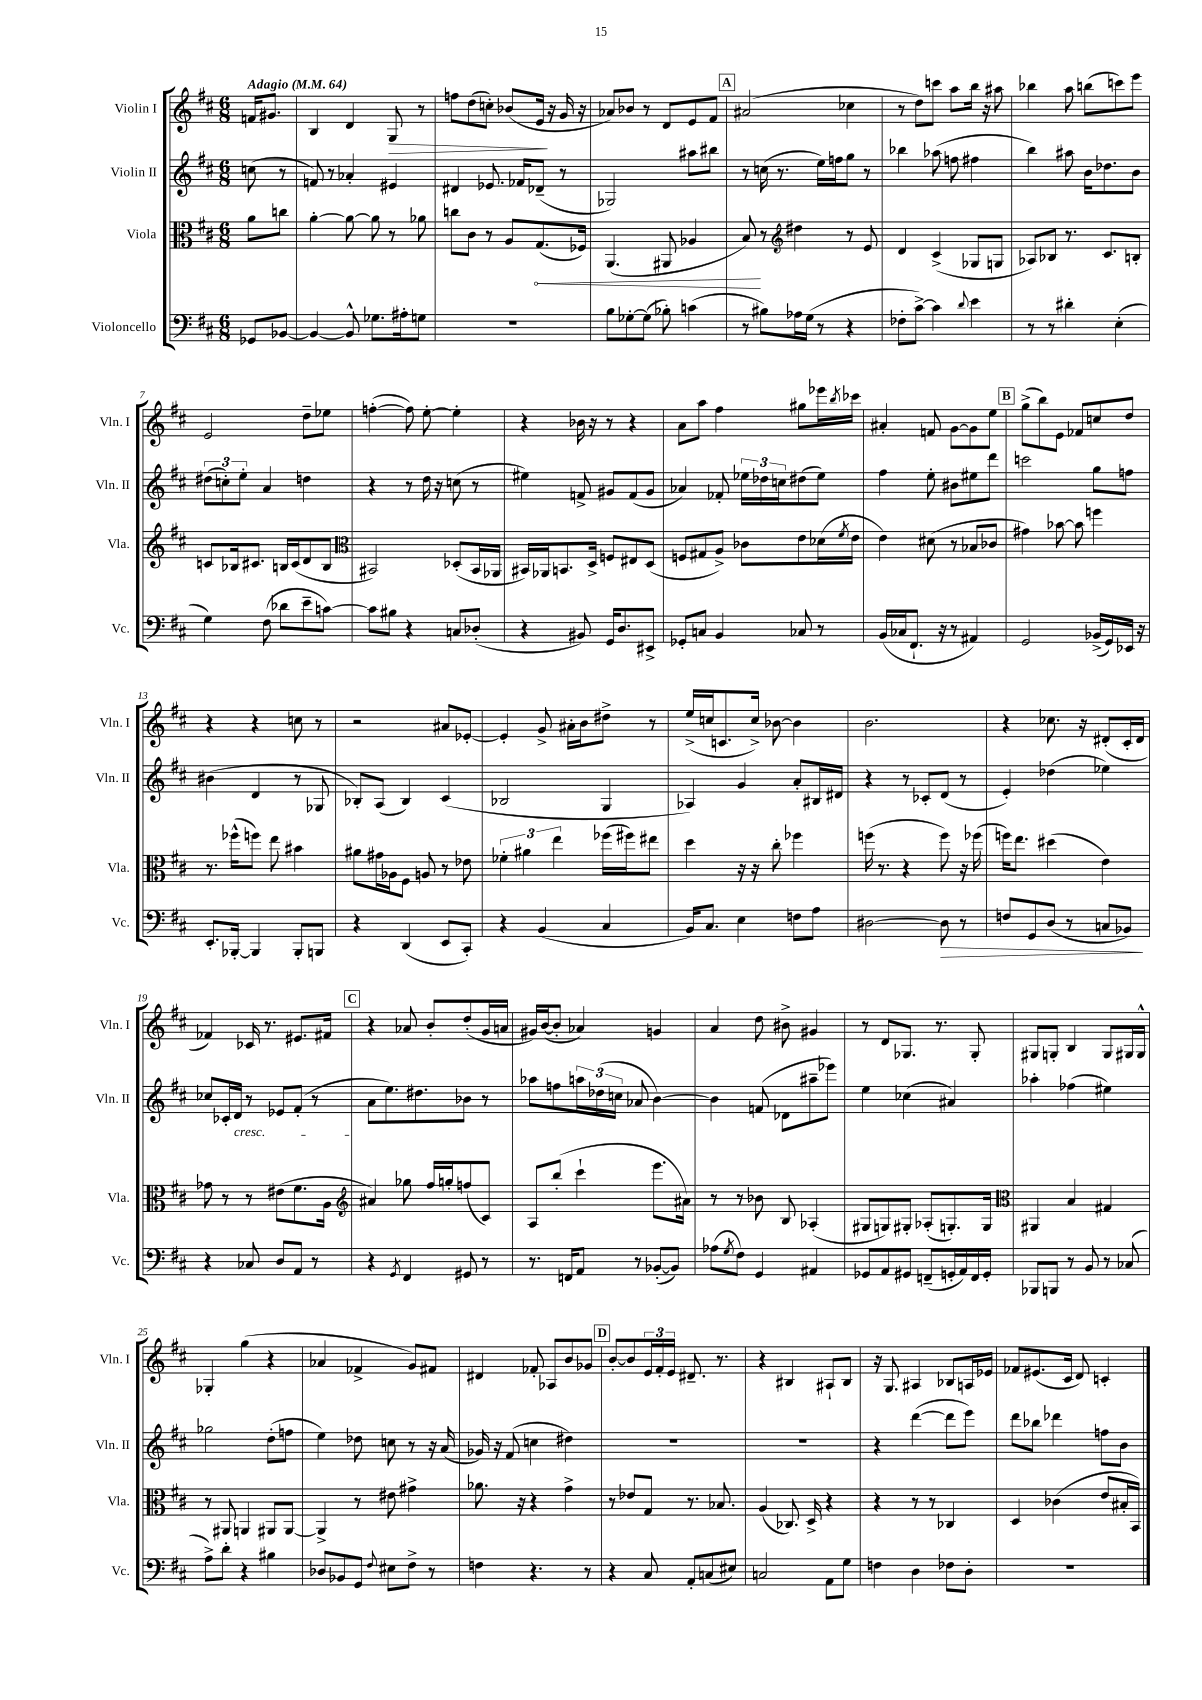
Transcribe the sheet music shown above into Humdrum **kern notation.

**kern	**dynam	**kern	**dynam	**kern	**kern	**dynam
*part4	*part4	*part3	*part3	*part2	*part1	*part1
*staff4	*staff4	*staff3	*staff3	*staff2	*staff1	*staff1
*I"Violoncello	*	*I"Viola	*	*I"Violin II	*I"Violin I	*
*I'Vc.	*	*I'Vla.	*	*I'Vln. II	*I'Vln. I	*
*clefF4	*	*clefC3	*	*clefG2	*clefG2	*
*k[f#c#]	*	*k[f#c#]	*	*k[f#c#]	*k[f#c#]	*
*M6/8	*	*M6/8	*	*M6/8	*M6/8	*
*MM64	*	*MM64	*	*MM64	*MM64	*
=	=	=	=	=	=	=
!	!	!	!	!	!LO:TX:a:B:t=Adagio	!
8GG-X/L	.	8a\L	.	(8ccn\	16fn/KL	.
.	.	.	.	.	8.g#X/J	.
[8BB-X/J	.	8ccn\J	.	8r	.	.
=1	=1	=1	=1	=1	=1	=1
4BB-/_	.	[4a'\	.	8fn/)	4B/	.
.	.	.	.	8r	.	.
8BB-^^/]	.	8a\_	.	4a-X'/	4d/	.
8.G-X\L	.	8a\]	.	.	.	.
!	!	!	!	!	!	!LO:HP:b
.	.	8r	.	4e#X/	8G/	>
16A#X'\k	.	.	.	.	.	.
8Gn\J	.	8a-X\	.	.	8r	.
=2	=2	=2	=2	=2	=2	=2
2.r	.	8ccn\L	.	4d#X/	8ffn\L	.
.	.	8c#\J	.	.	(8dd\	.
.	.	8r	.	8.e-X/	8ccn'\J)	.
.	.	8A/L	.	.	(8b-X/L	.
.	.	.	.	16f-X/KL	.	.
!	!	!	!LO:HP:b	!	!	!
.	.	(8.G/	<	(8d-X~/J	16e/Jk	.
.	.	.	.	.	16r	]
.	.	.	.	8r	16g/	.
.	.	16F-X/Jk)	.	.	16r	.
=3	=3	=3	=3	=3	=3	=3
8B\L	.	(4.AA/	.	2G-X/)	8a-X/L)	.
[8G-X'\	.	.	.	.	8b-X/J	.
(8G-\J]	.	.	.	.	8r	.
8B-X'\)	.	8AA#X/	.	.	8d/L	.
(4cn\	.	4A-X/	.	8aa#X\L	8e/	.
.	.	.	.	8bb#X\J	8f#/J	.
!!LO:REH:place=s1:t=A
=4	=4	=4	=4	=4	=4	=4
8r	.	8B/)	.	8r	(2a#X/	.
8B#X\L)	.	8r	[	(16ccn\	.	.
.	.	.	.	8.r	.	.
*	*	*clefG2	*	*	*	*
16A-X\L	.	4dd#X\	.	.	.	.
(16G\JJ	.	.	.	.	.	.
8r	.	.	.	16ee\LL)	.	.
.	.	.	.	16ffn\J	.	.
4r	.	8r	.	8gg\J	4cc-X\	.
.	.	8e/	.	8r	.	.
=5	=5	=5	=5	=5	=5	=5
8F-X'\L	.	4d/	.	4bb-X\	8r	.
[8c#^\J)	.	.	.	.	8dd\L)	.
4c#\]	.	(4c#^/	.	(8aa-X\	8cccn\J	.
.	.	.	.	8ffn\	8aa\L	.
8qqd/	.	.	.	.	.	.
4e\	.	8G-X/L	.	4ff#X\	16bb\Jk	.
.	.	.	.	.	16r	.
.	.	8Gn/J	.	.	8aa#X\	.
=6	=6	=6	=6	=6	=6	=6
8r	.	8A-X/L)	.	4bb\)	4bb-X\	.
8r	.	8B-X/J	.	.	.	.
4d#X'\	.	8.r	.	8aa#X\	8aa\	.
.	.	.	.	16b\KL	(8bbn\L	.
.	.	8.c#/L	.	8.dd-X\	.	.
(4E'\	.	.	.	.	8cccn\)	.
.	.	8Bn'/J	.	8b\J	8eee\J	.
!!LO:LB:g=z
=7	=7	=7	=7	=7	=7	=7
4G\)	.	8cn/L	.	(12dd#X\L	2e/	.
.	.	.	.	12ccn'\)	.	.
.	.	16B-X/k	.	.	.	.
.	.	.	.	12ee'\J	.	.
.	.	8.c#X/J	.	.	.	.
(8F#\	.	.	.	4a/	.	.
8d-X\L	.	16Bn/LL	.	.	.	.
.	.	(16c#/J	.	.	.	.
8e~\	.	8d/	.	4ddn\	8dd~\L	.
[8cn\J)	.	8B/J	.	.	8ee-X\J	.
=8	=8	=8	=8	=8	=8	=8
*	*	*clefC3	*	*	*	*
8c\L]	.	2BB#X/)	.	4r	([4ffn'\	.
8B#X\J	.	.	.	.	.	.
4r	.	.	.	8r	8ff\])	.
.	.	.	.	16dd\	[8ee'\	.
.	.	.	.	16r	.	.
8Cn/L	.	(8D-X'/L	.	(8ccn\	4ee'\]	.
(8D-X'/J	.	16BB#/L	.	8r	.	.
.	.	16AA-X/JJ	.	.	.	.
=9	=9	=9	=9	=9	=9	=9
4r	.	16BB#X/LL)	.	4ee#X\)	4r	.
.	.	16AA-X/J	.	.	.	.
.	.	8.BBn/	.	.	.	.
8BB#X/)	.	.	.	8fn^/	16b-X\	.
.	.	16D^/Jk	.	.	16r	.
16GG/KL	.	8Fn/L	.	8g#X/L	8r	.
8.D/	.	.	.	.	.	.
.	.	8E#X/	.	(8f/	4r	.
8EE#X^/J	.	(8D/J	.	8g#/J	.	.
=10	=10	=10	=10	=10	=10	=10
8GG-X'/L	.	8Fn/L	.	4a-X/)	8a\L	.
8Cn/J	.	8G#X/	.	.	8aa\J	.
4BB/	.	8A^/J)	.	8f-X'/	4ff#\	.
.	.	8c-X\L	.	24ee-X\LL	.	.
.	.	.	.	24dd-X\	.	.
.	.	.	.	24ccn\J	.	.
8C-X/	.	8e\	.	(8dd#X\	8gg#X\L	.
8r	.	(16d-X\L	.	8ee-\J)	16eee-X\L	.
.	.	8qf#/	.	.	8qbb/	.
.	.	16e\JJ	.	.	16ccc-X\JJ	.
=11	=11	=11	=11	=11	=11	=11
(16BB/LL	.	4e\)	.	4ff#\	4a#X'/	.
16C-X/J	.	.	.	.	.	.
8.FF#`/J	.	.	.	.	.	.
.	.	(8d#X\	.	8ee'\	8fn/	.
16r	.	.	.	.	.	.
8r	.	8r	.	8b#X\L	[8g\L	.
4AA#X/)	.	8B-X/L	.	8ee#X\	8g\]	.
.	.	8c-X/J	.	8ddd\J	8ee\J	.
!!LO:REH:place=s1:t=B
=12	=12	=12	=12	=12	=12	=12
2GG/	.	4g#X\)	.	2cccn\	(8gg^\L	.
.	.	.	.	.	8bb\)	.
.	.	[8b-X\	.	.	8e\J	.
.	.	8b-\]	.	.	8f-X/L	.
(16BB-X^/LL	.	4ffn\	.	8gg\L	8ccn/	.
16GG/)	.	.	.	.	.	.
16EE-X/JJ	.	.	.	8ffn\J	8dd/J	.
16r	.	.	.	.	.	.
!!LO:LB:g=z
=13	=13	=13	=13	=13	=13	=13
8.EE'/L	.	8.r	.	(4b#X\	4r	.
[16BBB-X'/Jk	.	(16ff-X^^\KL	.	.	.	.
4BBB-/]	.	8ffn\J)	.	4d/	4r	.
.	.	8ee\	.	.	.	.
8BBB-'/L	.	4b#X\	.	8r	8ccn\	.
8BBBn/J	.	.	.	8G-X/	8r	.
=14	=14	=14	=14	=14	=14	=14
4r	.	8a#X\L	.	8B-X'/L)	2r	.
.	.	16g#X\L	.	(8A/J	.	.
.	.	16A-X\J	.	.	.	.
(4DD/	.	8F#\J	.	4B-/)	.	.
.	.	8An/	.	.	.	.
8EE/L	.	8r	.	(4c#/	8a#X/L	.
8CC#'/J)	.	8e-X\	.	.	[8e-X'/J	.
=15	=15	=15	=15	=15	=15	=15
4r	.	6f-X'\	.	2B-X/	4e-'/]	.
.	.	6a#X\	.	.	.	.
(4BB/	.	.	.	.	8g^/	.
.	.	6ee\	.	.	.	.
.	.	.	.	.	16a#X'\LL	.
.	.	.	.	.	16b\J	.
4C#/	.	(16ff-X\LL	.	4G/	8dd#X^\J	.
.	.	16ff#X\J)	.	.	.	.
.	.	8ee#X\J	.	.	8r	.
=16	=16	=16	=16	=16	=16	=16
16BB/KL)	.	4dd\	.	4A-X/)	(16ee^/LL	.
8.C#/J	.	.	.	.	16ccn/J	.
.	.	.	.	.	8.cn/	.
4E\	.	16r	.	4g/	.	.
.	.	16r	.	.	16cc^/Jk)	.
.	.	8cc#'\	.	.	[8b-X\	.
8Fn\L	.	4ff-X\	.	8a'/L	4b-\]	.
8A\J	.	.	.	16B#X/L	.	.
.	.	.	.	16d#X/JJ	.	.
=17	=17	=17	=17	=17	=17	=17
[2D#X\	.	(16ffn\	.	4r	2.b\	.
.	.	8.r	.	.	.	.
.	.	4r	.	8r	.	.
.	.	.	.	8c-X'/L	.	.
!	!LO:HP:b	!	!	!	!	!
8D#\]	>	8ff\)	.	(8d/J	.	.
8r	.	16r	.	8r	.	.
.	.	(16ff-X\	.	.	.	.
=18	=18	=18	=18	=18	=18	=18
8Fn/L	.	16ffn\KL)	.	4e'/)	4r	.
.	.	8.ee\J	.	.	.	.
8GG/	.	.	.	.	.	.
(8D/J	.	(4dd#X\	.	(4dd-X\	8.cc-X\	.
8r	.	.	.	.	.	.
.	.	.	.	.	16r	.
8Cn/L	.	4e\)	.	4ee-X\)	(8d#X'/L	.
8BB-X/J)	.	.	.	.	16c#'/L	.
.	.	.	.	.	16d#/JJ	.
.	]	.	.	.	.	.
!!LO:LB:g=z
=19	=19	=19	=19	=19	=19	=19
4r	.	8g-X\	.	8cc-X/L	4f-X/)	.
.	.	8r	.	16c-X'/L	.	.
!	!	!	!	!LO:TX:b:i:t=cresc.	!	!
.	.	.	.	16d/JJ	.	.
8C-X/	.	8r	.	8r	16c-X/	.
.	.	.	.	.	8.r	.
8D/L	.	(8e#X\L	.	8e-X/L	.	.
8AA/J	.	8.f#\	.	(8f#'/J	8.e#X/L	.
8r	.	.	.	8r	.	.
.	.	16A\Jk	.	.	16f#X/Jk	.
!!LO:REH:place=s1:t=C
=20	=20	=20	=20	=20	=20	=20
*	*	*clefG2	*	*	*	*
4r	.	4a#X/)	.	8a\L	4r	.
.	.	.	.	8.ee\)	.	.
8qGG/	.	.	.	.	.	.
4FF#/	.	8gg-X\	.	.	8a-X/	.
.	.	.	.	8.dd#X\	.	.
.	.	16ff#/LL	.	.	8b'/L	.
.	.	16ggn'/J	.	.	.	.
8GG#X/	.	(8ffn/	.	8b-X\J	(8dd'/	.
8r	.	8c#/J)	.	8r	16g/L	.
.	.	.	.	.	16an/JJ	.
=21	=21	=21	=21	=21	=21	=21
8.r	.	8A/L	.	8aa-X\L	16g#X/LL)	.
.	.	.	.	.	([16b/J	.
.	.	(8bb'/J	.	8ffn\	8b'/J]	.
16FFn/KL	.	.	.	.	.	.
8AA/J	.	4ccc#`\	.	24aan\L	4a-X/)	.
.	.	.	.	(24dd-X\	.	.
.	.	.	.	24ccn\JJ	.	.
8r	.	.	.	8a-X/	.	.
([8BB-X'/L	.	8.eee\L	.	[4b\)	4gn/	.
8BB-/J])	.	.	.	.	.	.
.	.	16a#X\Jk)	.	.	.	.
=22	=22	=22	=22	=22	=22	=22
(8A-X\L	.	8r	.	4b\]	4a/	.
8qG/	.	.	.	.	.	.
8F#\J)	.	8r	.	.	.	.
4GG/	.	8b-X\	.	(8fn/	8dd\	.
.	.	8B/	.	8d-X\L	8b#X^\	.
4AA#X/	.	(4A-X'/	.	8aa#X~\	4g#X/	.
.	.	.	.	8eee-X\J)	.	.
=23	=23	=23	=23	=23	=23	=23
8GG-X/L	.	8G#X/L	.	4ee\	8r	.
8AA/	.	8Gn/)	.	.	8d/L	.
8GG#X/J	.	8G#X'/J	.	(4cc-X\	8.G-X/J	.
(8FFn~/L	.	(8A-X'/L	.	.	.	.
.	.	.	.	.	8.r	.
16GGn'/L	.	8.Gn'/)	.	4a#X/)	.	.
16AA/)	.	.	.	.	.	.
16FF/	.	.	.	.	8G-'/	.
16GG'/JJ	.	16G/Jk	.	.	.	.
=24	=24	=24	=24	=24	=24	=24
*	*	*clefC3	*	*	*	*
8BBB-X/L	.	4AA#X/	.	4aa-X'\	8G#X/L	.
8BBBn/J	.	.	.	.	8Gn'/J	.
8r	.	4B/	.	(4ff-X\	4B/	.
8BB/	.	.	.	.	.	.
8r	.	4G#X/	.	4ee#X\)	8G/L	.
(8C-X/	.	.	.	.	16G#X/L	.
.	.	.	.	.	16G#^^/JJ	.
!!LO:LB:g=z
=25	=25	=25	=25	=25	=25	=25
8A^\L)	.	8r	.	2gg-X\	4G-X'/	.
8d'\J	.	8AA#X/	.	.	.	.
4r	.	4AAn/	.	.	(4gg\	.
4B#X\	.	8AA#X/L	.	(8dd'\L	4r	.
.	.	[8AA#/J	.	8ffn\J	.	.
=26	=26	=26	=26	=26	=26	=26
8D-X/L	.	4AA#^/]	.	4ee\)	4a-X/	.
8BB-X/	.	.	.	.	.	.
8GG/J	.	8r	.	8dd-X\	4f-X^/	.
8qqF#/	.	.	.	.	.	.
8E#X\L	.	8e#X\	.	8ccn\	.	.
8F#^\J	.	4g#X^\	.	8r	8g/L)	.
8r	.	.	.	16r	8f#X/J	.
.	.	.	.	(16a/	.	.
=27	=27	=27	=27	=27	=27	=27
4Fn\	.	8.a-X\	.	16g-X/)	4d#X/	.
.	.	.	.	16r	.	.
.	.	.	.	(8f#/	.	.
.	.	16r	.	.	.	.
4.r	.	4r	.	4ccn\	8f-X'/	.
.	.	.	.	.	8A-X/L	.
.	.	4g^\	.	4dd#X\)	8b/	.
8r	.	.	.	.	8g-X/J	.
!!LO:REH:place=s1:t=D
=28	=28	=28	=28	=28	=28	=28
4r	.	8r	.	2.r	[8b'/L	.
.	.	8e-X/L	.	.	8b/]	.
8C#/	.	8G/J	.	.	24e/L	.
.	.	.	.	.	24f#'/	.
.	.	.	.	.	24e/JJ	.
8AA'/L	.	8.r	.	.	8.d#X~/	.
(8Cn/	.	.	.	.	.	.
.	.	8.B-X/	.	.	8.r	.
8E#X/J)	.	.	.	.	.	.
=29	=29	=29	=29	=29	=29	=29
2Cn/	.	(4A/	.	2.r	4r	.
.	.	8.C-X/)	.	.	4B#X/	.
.	.	16D^/	.	.	.	.
8AA\L	.	4r	.	.	8A#X`/L	.
8G\J	.	.	.	.	8B#/J	.
=30	=30	=30	=30	=30	=30	=30
4Fn\	.	4r	.	4r	16r	.
.	.	.	.	.	8.G/	.
4D\	.	8r	.	([4ddd\	4A#X/	.
.	.	8r	.	.	.	.
8F-X\L	.	4C-X/	.	8ddd\L]	8B-X/L	.
8D'\J	.	.	.	8eee\J)	16An/L	.
.	.	.	.	.	16e-X/JJ	.
=31	=31	=31	=31	=31	=31	=31
2.r	.	4D/	.	8ddd\L	8f-X/L	.
.	.	.	.	8bb-X\J	(8.e#X/	.
.	.	(4c-X\	.	4ddd-X\	.	.
.	.	.	.	.	16c#/Jk	.
.	.	.	.	.	8d/)	.
.	.	8e/L	.	8ffn\L	4cn'/	.
.	.	16B#X'/L	.	8b\J	.	.
.	.	16BB/JJ)	.	.	.	.
==	==	==	==	==	==	==
*-	*-	*-	*-	*-	*-	*-
